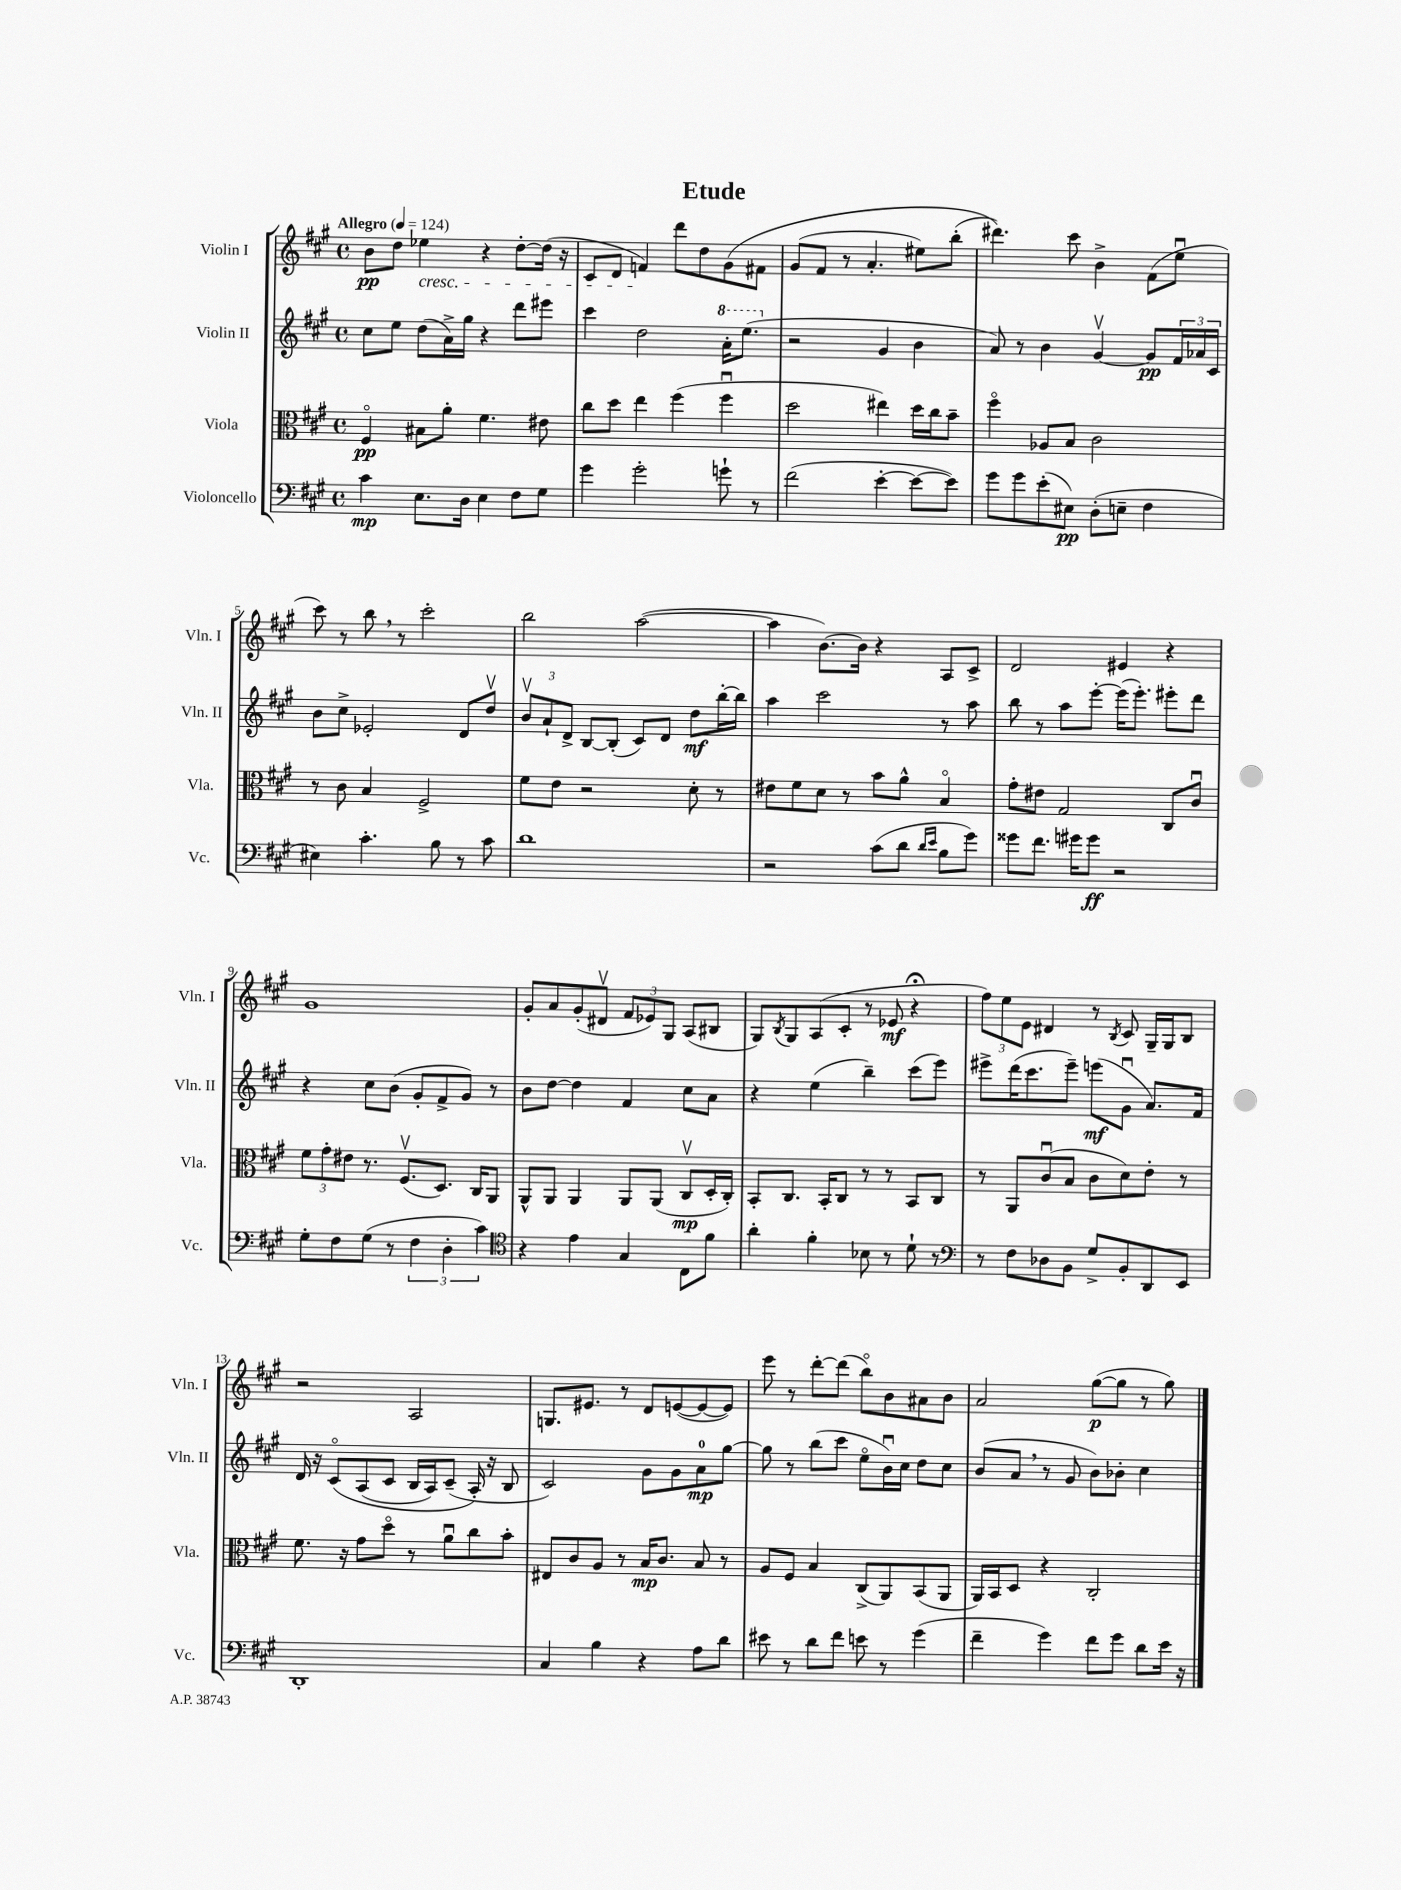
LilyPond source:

\header { title = "Etude" }
<<
\new StaffGroup <<
\new Staff = "s0" \with { instrumentName = "Violin I" shortInstrumentName = "Vln. I" } {
    \clef treble \key a \major \defaultTimeSignature \time 4/4 \tempo "Allegro" 4 = 124
    b'8\pp d''8 ees''4\cresc r4 d''8~-. d''16( r16 |
    cis'8 d'8 f'4\!) d'''8 d''8 gis'8\( fis'8 |
    gis'8( fis'8 r8 a'4.-. eis''8) b''8-.( |
    dis'''4.)\) cis'''8 b'4-> fis'8( e''8\downbow |
    cis'''8) r8 b''8 \breathe r8 cis'''2-. |
    b''2 a''2~( |
    a''4 b'8.~) b'16 r4 a8 cis'8-> |
    d'2 eis'4 r4 |
    gis'1 |
    gis'8-. a'8 gis'8-.( dis'8\upbow \tuplet 3/2 { fis'8 ees'8) gis8 } a8( bis8 |
    gis8) \acciaccatura { b8 } gis8 a8( cis'8-. r8 ees'8\mf r4\fermata |
    \tuplet 3/2 { fis''8) e''8 e'8 } dis'4 r8 \acciaccatura { b8 } cis'8 gis16-- gis16 b8 |
    r2 a2 |
    g8. eis'8. r8 d'8 e'8~( e'8~ e'8) |
    e'''8 r8 d'''8~-. d'''8( b''8\flageolet) b'8 ais'8 b'8 |
    a'2 gis''8~\p( gis''8 r8 gis''8) \bar "|." |
}
\new Staff = "s1" \with { instrumentName = "Violin II" shortInstrumentName = "Vln. II" } {
    \clef treble \key a \major \defaultTimeSignature \time 4/4
    cis''8 e''8 d''8( a'16->) gis''16 r4 d'''8 eis'''8 |
    cis'''4 d''2 \ottava #1 a''16-. e'''8.( \ottava #0 |
    r2 gis'4 b'4 |
    a'8) r8 b'4 gis'4~\upbow gis'8\pp \tuplet 3/2 { fis'16 aes'16 cis'16 } |
    b'8 cis''8-> ees'2-. d'8 d''8\upbow |
    \tuplet 3/2 { b'8\upbow a'8-! d'8-> } b8~ b8-.( cis'8) d'8 d''8\mf b''16~-. b''16 |
    a''4 cis'''2 r8 a''8 |
    b''8 r8 a''8 e'''8~-. e'''16( e'''8.-.) eis'''8-. d'''8 |
    r4 cis''8 b'8( gis'8-. fis'8-> gis'8) r8 |
    b'8 d''8~ d''4 fis'4 cis''8 a'8 |
    r4 e''4( b''4--) cis'''8( e'''8) |
    eis'''8-> d'''16( cis'''8. eis'''8--) e'''8\mf( gis'8\downbow a'8.) fis'16 |
    d'16 r16 cis'8\flageolet\( a8( cis'8 b16 a16) cis'8--( a16-.\) r16 b8 |
    cis'2) gis'8 gis'8 a'8-0\mp gis''8~ |
    gis''8 r8 b''8( cis'''8 e''8\flageolet b'16\downbow) cis''16 d''8 cis''8 |
    b'8( a'8 \breathe r8 gis'8 b'8) bes'8-. cis''4 \bar "|." |
}
\new Staff = "s2" \with { instrumentName = "Viola" shortInstrumentName = "Vla." } {
    \clef alto \key a \major \defaultTimeSignature \time 4/4
    fis4\flageolet\pp bis8 a'8-. fis'4. eis'8 |
    cis''8 d''8 e''4 fis''4( fis''4\downbow |
    d''2 eis''4) d''16 cis''16 b'8-- |
    fis''4\flageolet aes8 b8 cis'2 |
    r8 cis'8 b4 fis2-> |
    fis'8 e'8 r2 d'8-. r8 |
    eis'8 fis'8 d'8 r8 b'8 a'8-^ b4\flageolet |
    gis'8-. eis'8 gis2 cis8 cis'8\downbow |
    \tuplet 3/2 { fis'8 gis'8-. eis'8 } r8. fis8.\upbow( d8.) cis16 a,8 |
    a,8-^ a,8 a,4 a,8 a,8( cis8\upbow\mp d16-. cis16-.) |
    b,8-. cis8. b,16-. cis8 r8 r8 b,8 cis8 |
    r8 a,8 cis'8\downbow( b8 cis'8 d'8) e'8-. r8 |
    fis'8. r16 gis'8 d''8\flageolet r8 a'8\downbow cis''8 b'8-. |
    eis8 cis'8 a8 r8 b16\mp cis'8. b8 r8 |
    a8 fis8 b4 cis8->( a,8) b,8( a,8 |
    a,16) b,16 d8 r4 cis2-. \bar "|." |
}
\new Staff = "s3" \with { instrumentName = "Violoncello" shortInstrumentName = "Vc." } {
    \clef bass \key a \major \defaultTimeSignature \time 4/4
    cis'4\mp e8. d16 e4 fis8 gis8 |
    gis'4 gis'2-. g'8-! r8 |
    fis'2( e'4~-. e'8~ e'8) |
    gis'8 gis'8 e'8-.( eis8\pp) d8-.( e8-- fis4 |
    eis4) cis'4.-. b8 r8 cis'8 |
    d'1 |
    r2 cis'8( d'8 \grace { d'16 e'16 } b8 gis'8) |
    gisis'8 fis'8. gis'16 gis'8\ff r2 |
    gis8-. fis8 gis8( r8 \tuplet 3/2 { fis4 d4-. cis'4) } |
    \clef tenor r4 e'4 gis4 cis8 fis'8 |
    a'4-. fis'4-. bes8 r8 d'8-! r8 |
    \clef bass r8 fis8 des8 b,8 gis8-> b,8-. d,8 e,8 |
    d,1-. |
    cis4 b4 r4 a8 d'8 |
    eis'8 r8 d'8 fis'8 e'8 r8 gis'4( |
    fis'4-- gis'4) fis'8 gis'8 d'8 e'16 r16 \bar "|." |
}
>>
>>
